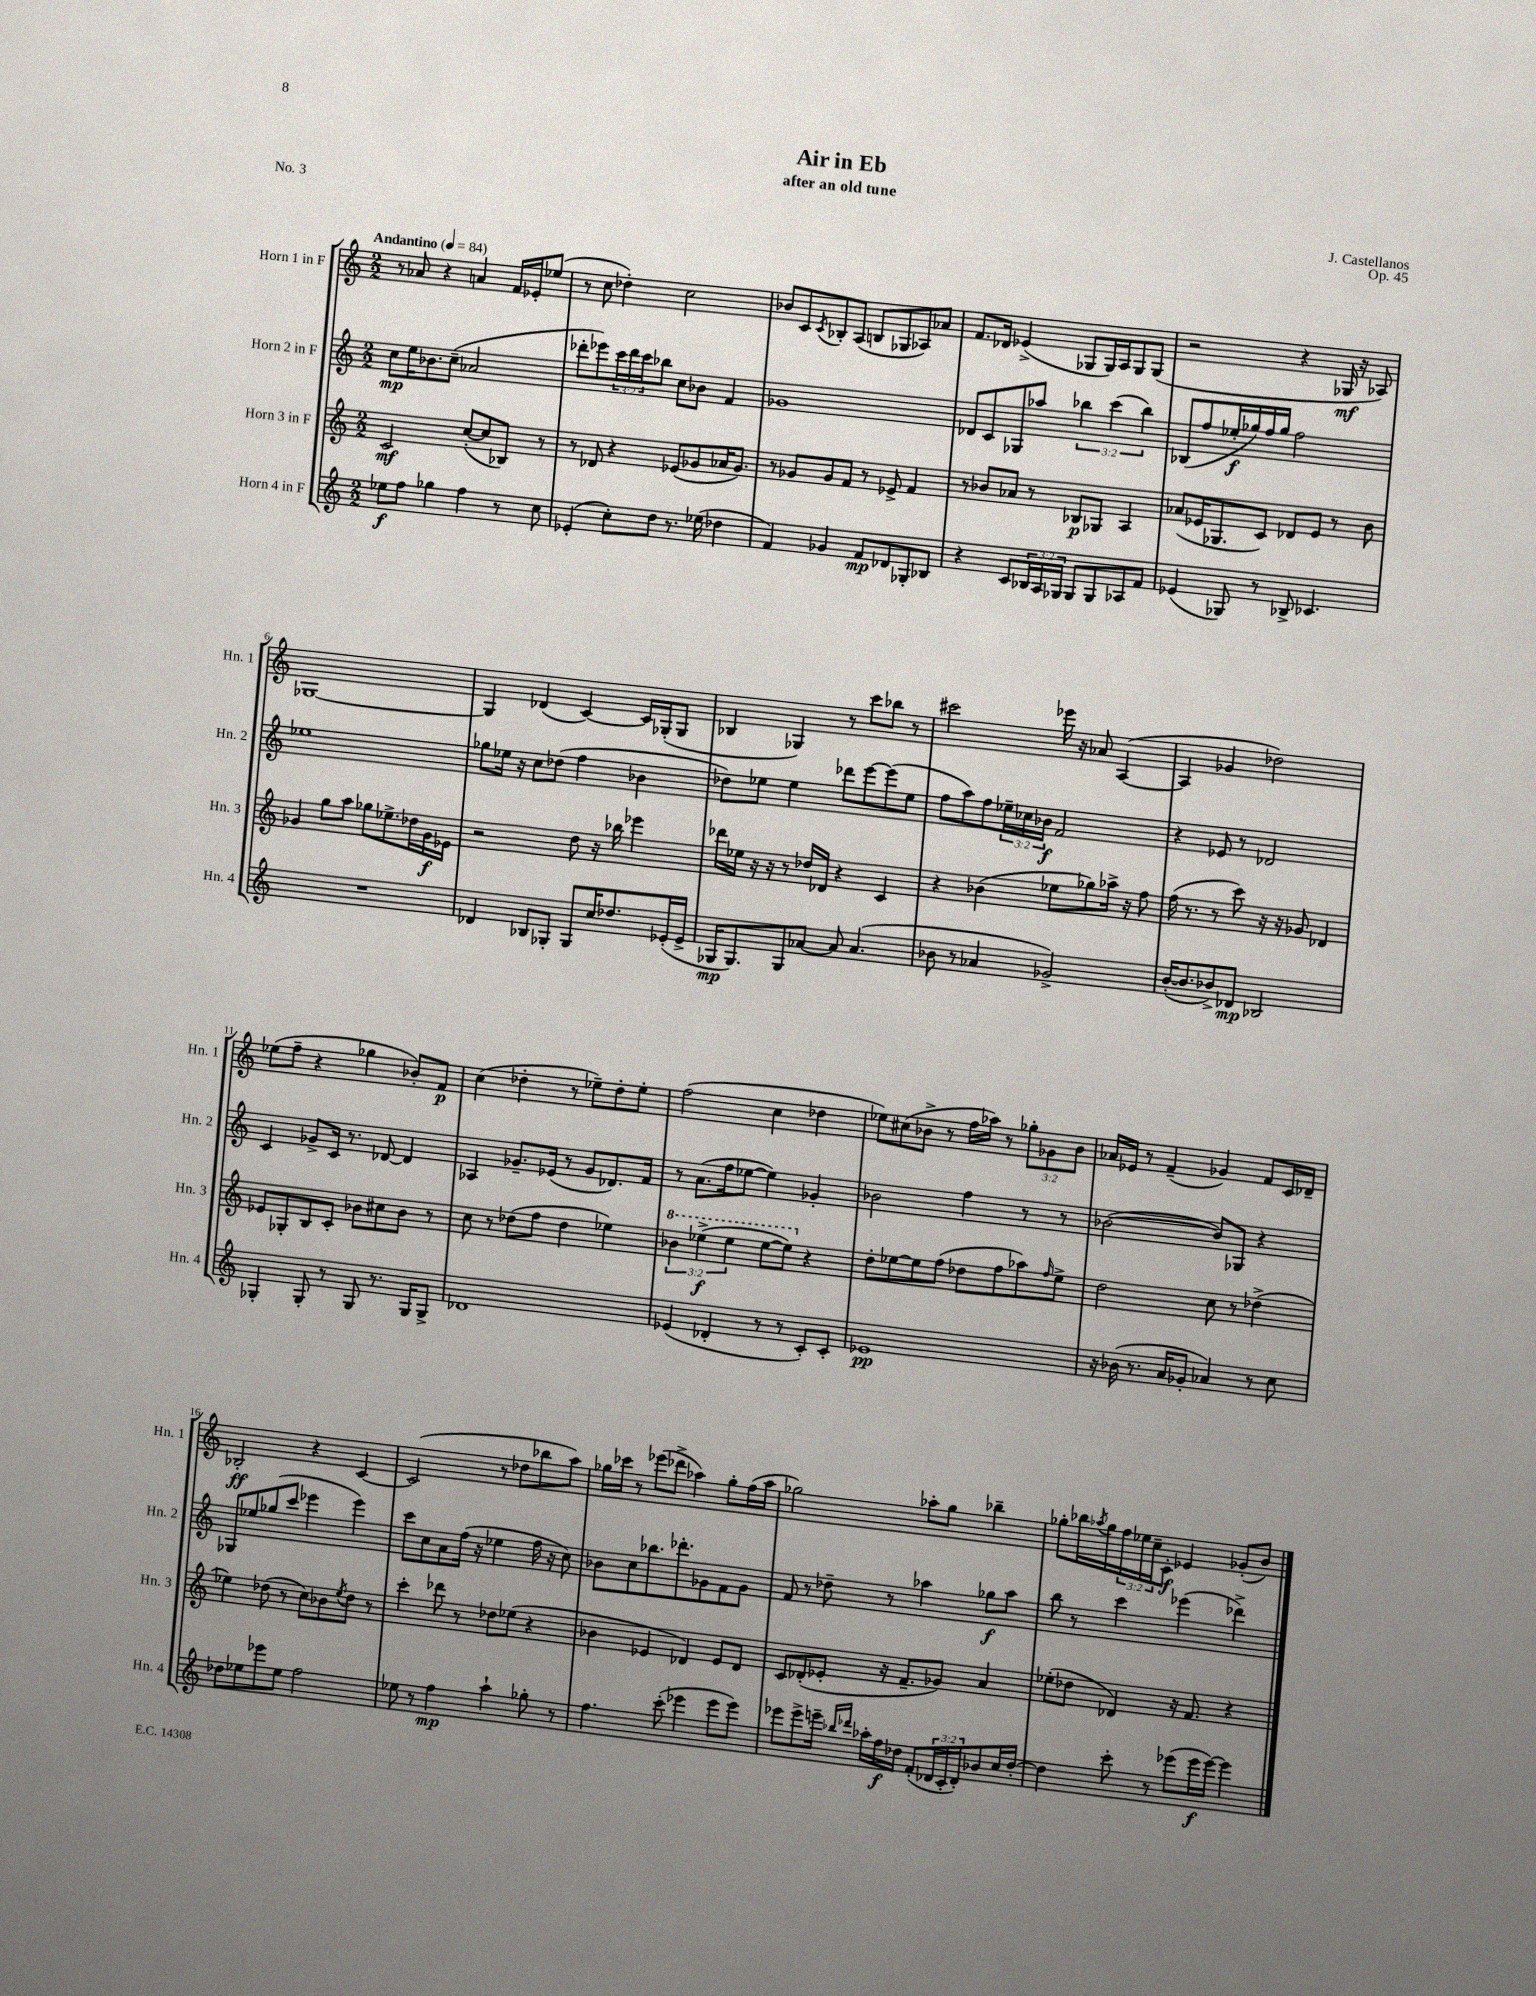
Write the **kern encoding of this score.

**kern	**kern	**kern	**kern
*staff4	*staff3	*staff2	*staff1
*clefG2	*clefG2	*clefG2	*clefG2
*k[]	*k[]	*k[]	*k[]
*M2/2	*M2/2	*M2/2	*M2/2
*MM84	*MM84	*MM84	*MM84
8ee-	2c	8cc	8r
8ff	.	16ee	8a-
.	.	8.b-	.
4gg-	.	.	4r
.	.	(8cc~	.
4ff	([8cc'	2a-	4a
.	8cc]	.	.
8r	8B-)	.	16f
.	.	.	16e-'
8cc	8r	.	(8ee-
=	=	=	=
(4e-'	8r	8ddd-'	8r
.	8d-	8eee-)	8cc
8cc')	4r	24ccc	4dd-')
.	.	24ddd-	.
.	.	24ccc	.
8dd	.	8bb-	.
8.r	(8e-	8cc	2cc
.	8g-	8b-	.
(16ee-	.	.	.
4dd-	16a-	4f	.
.	8.g-)	.	.
=	=	=	=
4f)	8r	1g-	8b-
.	8g-	.	8c
.	.	.	8qc
4g-	8g-	.	8B-'
.	8f	.	(8A
8f	8r	.	8B
8d-	8e-^	.	8G-
8G-'	4f	.	8A-)
8B-	.	.	8a-
=	=	=	=
4r	8r	8d-	8.f
.	8b-	8c	.
.	.	.	16d-
8c	8a-	8G-	(4e-^
24B-	8r	8aa-	.
24A	.	.	.
24G-	.	.	.
8G-	8B-	6bb-	8G-
8G-	8G-	.	16G-)
.	.	(6ccc	.
.	.	.	16A
8A-	4A	.	8G-
.	.	6bb-)	.
8f	.	.	(8G-
=	=	=	=
(4e-	(8a-	(8B-	2r
.	16e-	8ff	.
.	8.G-	.	.
8G-)	.	16ee-'	.
.	.	16gg-)	.
8r	8c)	16ff	.
.	.	16gg-	.
8B-^	8d-	2ff	4r
4.c-	8e-	.	.
.	8r	.	16G-
.	.	.	16r
.	8b	.	8A-)
=	=	=	=
1r	4g-	1ee-	[1G-
.	8gg	.	.
.	8aa	.	.
.	8gg-	.	.
.	8.ee-^	.	.
.	16dd-	.	.
.	16g-	.	.
.	16e-	.	.
=	=	=	=
4d-	2r	8gg-	4G-]
.	.	16ee-	.
.	.	16r	.
8B-	.	8cc	(4d-
8G-'	.	(8dd-	.
8G-	8dd	4ff	[4c)
16cc	16r	.	.
8.dd-	16bb-	.	.
.	4eee-	4b-	16c]
.	.	.	(16G-'
(16e-'	.	.	8G-
16e-^	.	.	.
=	=	=	=
16G-	16ddd-	8dd-)	4B-
8.G-)	16ee-	.	.
.	16r	8ee-	.
.	16r	.	.
8G-	8r	4ee-	4G-)
[8a-	16dd-	.	.
.	16d-	.	.
8a-]	4r	8ddd-	8r
(4.a-	.	[8eee	8ccc
.	4c	(8eee]	8bb-
.	.	8ee-	8r
=	=	=	=
8b-	4r	8ff	2ccc#
8r	.	8aa)	.
4a-	(4b-	8ff	.
.	.	24ee-~	.
.	.	24cc-	.
.	.	24b-	.
2g-^)	8ee-	2f	16eee-
.	.	.	16r
.	8gg-)	.	8a-
.	16aa-^	.	([4A
.	16r	.	.
.	8ff	.	.
=	=	=	=
([16b'	(16ff	4r	4A]
8.b]	8.r	.	.
8b-^)	8r	8e-	4g-
8d-	8ccc)	8r	.
2B-	16r	2d-	2dd-)
.	16r	.	.
.	8g-	.	.
.	4d-	.	.
=	=	=	=
4G-'	8e-	4c	(8ee-
.	8G-'	.	8ff~
8G-'	8B	8g-^	4r
8r	8c'	16c	.
.	.	8.r	.
8G-	8b-	.	4gg-
8.r	8cc#	[8d-	.
.	8b-	4d-]	8b-')
16G-	.	.	.
8G-^	8r	.	8f
=	=	=	=
1d-	8cc	4A-	(4cc
.	8r	.	.
.	(8dd-	8.g-~	4dd-'
.	8ff	.	.
.	.	(16e-	.
.	4dd-	8r	8r
.	.	8g-	8ee-~)
.	4ee-)	8.d-)	8dd-'
.	.	.	8ee-'
.	.	16f	.
=	=	=	=
(4e-	6bb-	8r	(2ff
.	.	(8.a	.
.	(6eee-^	.	.
4d-'	.	.	.
.	.	16ff	.
.	6eee-	.	.
.	.	[8ee-	.
8r	[8eee-	4ee-])	4cc
8r	8eee-])	.	.
8c')	4r	4g-'	4dd-
8c'	.	.	.
=	=	=	=
1e-	8dd'	2b-	8ee-)
.	[8ee-	.	(8cc#
.	8ee-]	.	8b-^
.	(8ff	.	8r
.	8dd-	4ff	16ff
.	.	.	16aa-)
.	8ff	.	8r
.	8aa-)	8r	12gg-'
.	.	.	12g-
.	16qqff	.	.
.	8ee-^	8r	.
.	.	.	12b-
=	=	=	=
16r	2dd	([2b-	16a-
(16b-	.	.	16e-
8.r	.	.	8r
.	.	.	(4f~
16a	.	.	.
8g-'	.	.	.
4a-)	8cc	8b-])	4g-)
.	8r	8G-	.
8r	(4dd-^	4r	8f
8cc	.	.	16c
.	.	.	16d-~
=	=	=	=
8dd-	4ee-)	8G-	2B-'
8ee-	.	8ee-	.
8eee-	(8dd-	(8gg-	.
8ee-	8r	8ccc	.
2ff	8cc)	4eee-	4r
.	8b-	.	.
.	8qee-	.	.
.	8dd-	4eee-)	[4c
.	8r	.	.
=	=	=	=
8ee-	4ccc'	8ccc	(2c]
8r	.	8cc	.
4ff	8ddd-	8a	.
.	8r	(16ff	.
.	.	16r	.
4aa`	8dd-	4ee-	8r
.	(8ee-	.	8dd-
8gg-'	4r	16ff	8bb-
.	.	16r	.
8r	.	8cc)	8aa)
=	=	=	=
4.ff	4b-	8b-	16gg-
.	.	.	16ccc-
.	.	8cc	8r
.	4e-	8.bb-	(8eee-
(8ccc'	.	.	8ddd-^
.	.	8.ddd-'	.
4eee-	4d-)	.	4aa-)
.	.	8g-	.
8eee-	8e-	8f	8gg-'
8eee-)	8d-	8g-	(16ff
.	.	.	16aa-
=	=	=	=
8eee-	8c	8f	2gg-)
8eee-^	(8d-'	8r	.
16eee~	8e-'	8dd-~	.
16qqbb-	.	.	.
16qqddd-	.	.	.
16aa-'	.	.	.
16ff	16r	8r	.
16dd-	8.f~	.	.
(8f'	.	4aa-	8aa-'
24d-	8g-)	.	8gg-
24c'	.	.	.
24d-')	.	.	.
8b-	4a	8gg-	4bb-~
16cc	.	8aa-	.
[16dd-'	.	.	.
=	=	=	=
4dd-]	(8ee-'	8bb	8gg-'
.	8dd-	8r	16bb-
.	.	.	8qaa-
.	.	.	16gg-
8ccc'	4d-)	4ccc	24ff
.	.	.	24ee-
.	.	.	24cc~
8r	.	.	8c'
(8eee-	16r	(4eee-	4e-
.	8.f	.	.
16eee-	.	.	.
[16eee-)	.	.	.
4eee-]	4r	4ddd-^)	(8g-'
.	.	.	8b)
==	==	==	==
*-	*-	*-	*-
